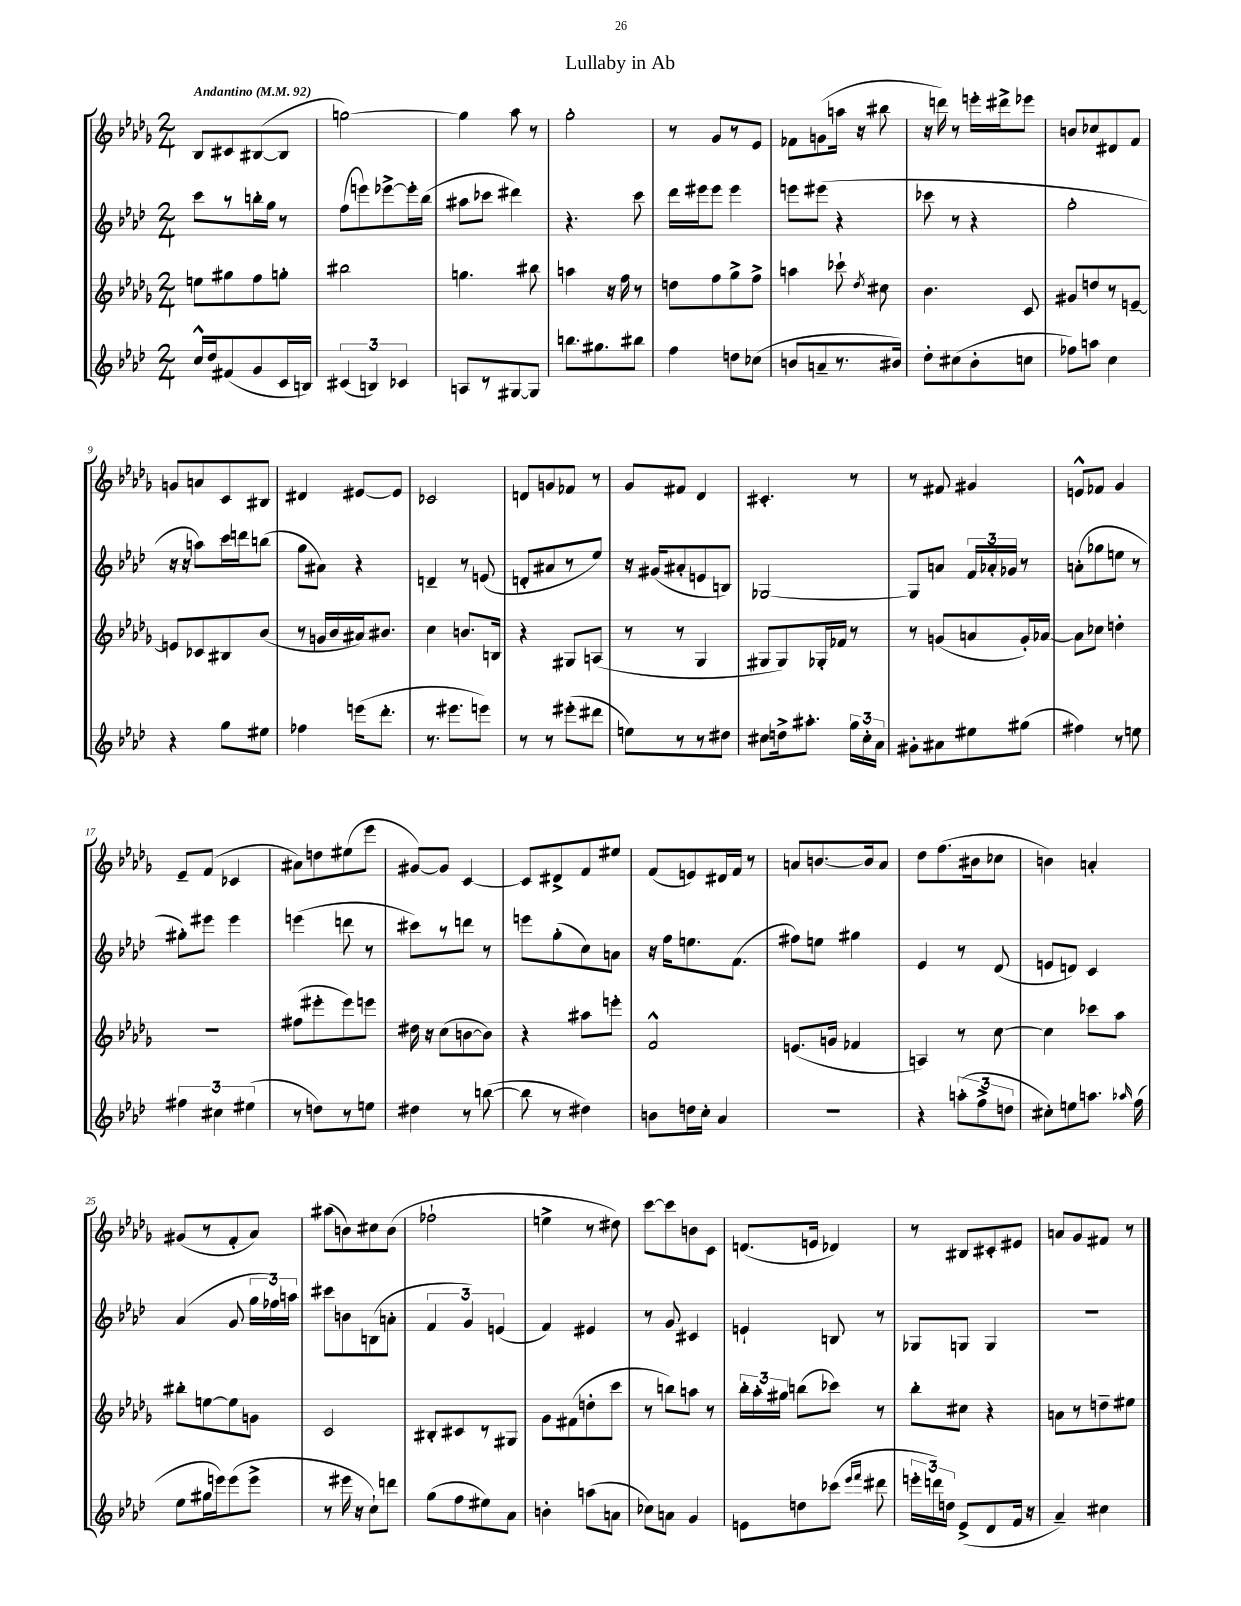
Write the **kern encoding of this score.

**kern	**kern	**kern	**kern
*staff4	*staff3	*staff2	*staff1
*clefG2	*clefG2	*clefG2	*clefG2
*k[b-e-a-d-]	*k[b-e-a-d-g-]	*k[b-e-a-d-]	*k[b-e-a-d-g-]
*M2/4	*M2/4	*M2/4	*M2/4
*MM92	*MM92	*MM92	*MM92
16cc^^	8ee	8ccc	8B-
16dd-	.	.	.
(8f#	8gg#	8r	8c#
8g	8ff	16bb'	([8B#
.	.	16gg	.
16c	8gg'	8r	8B#]
16B)	.	.	.
=	=	=	=
(6c#	2bb#	(8ff	[2gg)
.	.	8eee)	.
6B)	.	.	.
.	.	[8eee-^	.
6c-	.	.	.
.	.	16eee-']	.
.	.	(16bb-	.
=	=	=	=
8A	4.gg	8aa#	4gg]
8r	.	8ccc-	.
[8G#	.	4ddd#)	8aa-
8G#]	8bb#	.	8r
=	=	=	=
8.bb	4aa	4.r	2gg-'
8.gg#	.	.	.
.	16r	.	.
.	16ff	.	.
8bb#	8r	8ccc	.
=	=	=	=
4ff	8dd	16ddd-	8r
.	.	16eee#	.
.	8ff	8eee#	8g-
8dd	8gg-^	4eee#	8r
(8cc-	8ff^	.	8e-
=	=	=	=
8b	4aa	8eee	8f-
8a~	.	(8eee#	(8g
8.r	8ccc-`	4r	16aa
.	.	.	16r
.	8qdd-	.	.
.	8cc#	.	8bb#
16b#)	.	.	.
=	=	=	=
8dd-'	4.b-	8ccc-	16r
.	.	.	16ddd)
(8cc#	.	8r	8r
8b-'	.	4r	16eee'
.	.	.	16ddd#^
8cc	8c	.	8eee-
=	=	=	=
8ff-)	8g#	2gg'	8b
8aa	8dd	.	8cc-
4cc	8r	.	8d#
.	[8e~	.	8f
=	=	=	=
4r	8e]	16r	8g
.	.	16r	.
.	8c-	8aa)	8a
8gg	8B#	16ccc	8c
.	.	16ddd	.
8ee#	(8b-	(8bb	8B#
=	=	=	=
4ff-	8r	8gg	4d#
.	16g	8a#)	.
.	16b-	.	.
(16eee	16a#)	4r	[8e#
8.ddd-'	8.b#	.	.
.	.	.	8e#]
=	=	=	=
8.r	4cc	4d~	2c-
8.eee#	.	.	.
.	8.b	8r	.
8eee)	.	(8e	.
.	16B	.	.
=	=	=	=
8r	4r	8d'	8d
8r	.	8a#	8g
(8eee#'	8G#	8r	8f-
8ddd#	(8A	8ee-)	8r
=	=	=	=
8ee)	8r	16r	8g-
.	.	(16g#	.
8r	8r	8a#'	8f#
8r	4G-	8e	4d-
8dd#	.	8B)	.
=	=	=	=
8cc#	8G#	[2G-	4.c#'
16dd^	8G#)	.	.
8.aa#'	.	.	.
.	16G-'	.	.
.	16f-	.	.
24gg	8r	.	8r
24cc#'	.	.	.
24a-	.	.	.
=	=	=	=
8g#'	8r	8G-]	8r
8a#	(8g	8a	8f#
8ee#	8a	24f	4g#
.	.	24a-'	.
.	.	24g-	.
(8gg#	16g')	8r	.
.	[16a-	.	.
=	=	=	=
4ff#)	8a-]	(8a'	8e^^
.	8cc-	8gg-	8f-
8r	4dd'	8ee	4g-
8ee	.	8r	.
=	=	=	=
6ff#	2r	8gg#')	8e-~
.	.	8eee#	(8f
6cc#	.	.	.
.	.	4eee#	4c-
(6ee#	.	.	.
=	=	=	=
8r	(8ff#	(4eee	8a#)
8dd)	8eee#'	.	8dd
8r	8eee#)	8ddd	(8ee#
8ee	8eee	8r	8eee-
=	=	=	=
4dd#	16dd#	8ccc#)	[8g#)
.	16r	.	.
.	(8cc	8r	8g#]
8r	[8b	8ddd	[4c
([8bb	8b])	8r	.
=	=	=	=
8bb]	4r	8eee	8c]
8r	.	(8gg'	8d#^
4dd#)	8aa#	8cc)	8f
.	8eee'	8a	8ee#
=	=	=	=
8b	2f^^	16r	(8f
.	.	16ff	.
16dd	.	8.ee	8e)
16cc'	.	.	.
4a-	.	.	16d#
.	.	(8.f	16f
.	.	.	8r
=	=	=	=
2r	(8.e	8ff#)	8a
.	.	8ee	[8.b
.	16g	.	.
.	4f-	4gg#	.
.	.	.	16b]
.	.	.	8a
=	=	=	=
4r	4A)	4e-	8dd-
.	.	.	(8.ff
(12aa'	8r	8r	.
.	.	.	16b#
12ff^	.	.	.
.	[8cc	(8d-	8cc-
12dd	.	.	.
=	=	=	=
8cc#')	4cc]	8e	4b)
8ee	.	8d)	.
8.aa	8ccc-	4c	4a'
.	8aa-	.	.
16qqaa-	.	.	.
(16ff	.	.	.
=	=	=	=
8ee-	8bb#'	(4a-	(8g#
16gg#	[8ee	.	8r
16eee)	.	.	.
(8eee	8ee]	8g	8f'
8eee^	8g	24gg	8a-)
.	.	24ff-)	.
.	.	24aa	.
=	=	=	=
8r	2c	8ccc#	(8aa#
16eee#	.	8b	8b)
16r	.	.	.
8cc`)	.	(8B	8cc#
8ddd	.	8a'	(8b
=	=	=	=
(8gg	8B#'	6f	2ff-`
8ff	8c#	.	.
.	.	6g)	.
8ee#)	8r	.	.
.	.	(6e	.
8a-	8G#	.	.
=	=	=	=
4b'	8g-	4f)	4ee^
.	(8f#	.	.
(8aa	8dd'	4e#	8r
8a	8ccc	.	8dd#)
=	=	=	=
8cc-)	8r	8r	[8ccc
8a	8bb)	8g	8ccc]
4g	8aa	4c#	8b
.	8r	.	8c
=	=	=	=
8e	24bb-'	4e`	(8.d
.	24aa-'	.	.
.	24gg#	.	.
8dd	(8bb	.	.
.	.	.	16e
(8ccc-	8ccc-)	8B	4d-)
16qqeee-	.	.	.
16qqfff	.	.	.
8ddd#	8r	8r	.
=	=	=	=
24eee'	8bb-'	8G-	8r
24ddd)	.	.	.
24dd	.	.	.
(8e-^	8cc#	8G	8B#
8d-	4r	4G	8c#'
16f	.	.	8e#
16r	.	.	.
=	=	=	=
4a-~)	8a	2r	8a
.	8r	.	8g-
4cc#	8dd~	.	8f#
.	8ee#	.	8r
==	==	==	==
*-	*-	*-	*-
